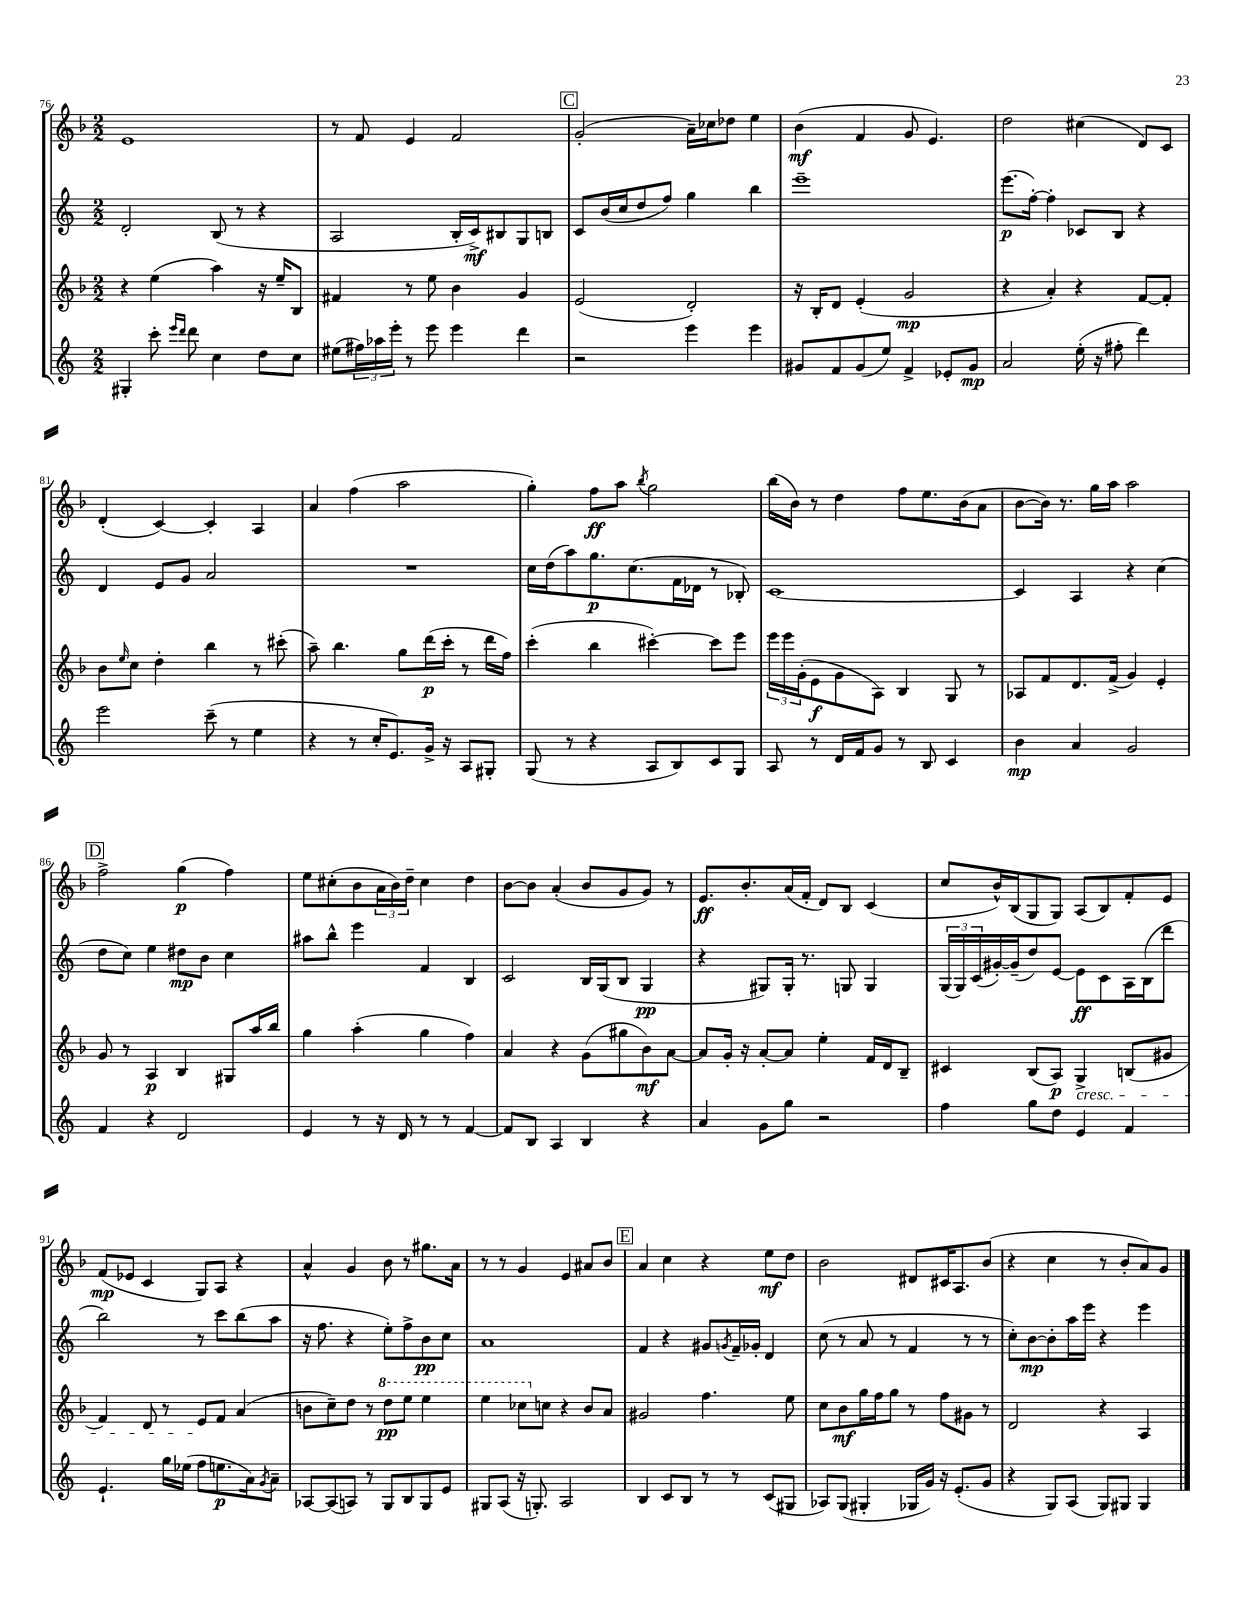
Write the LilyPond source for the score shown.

<<
\new StaffGroup <<
\new Staff = "s0" {
    \clef treble \key f \major \numericTimeSignature \time 2/2
    e'1 |
    r8 f'8 e'4 f'2 |
    \mark \markup { \box "C" } g'2-.( a'16--) ces''16 des''8 e''4 |
    bes'4\mf( f'4 g'8 e'4.) |
    d''2 cis''4( d'8) c'8 |
    d'4-.( c'4~) c'4-. a4 |
    a'4 f''4( a''2 |
    g''4-.) f''8\ff a''8 \acciaccatura { bes''8 } g''2 |
    bes''16( bes'16) r8 d''4 f''8 e''8. bes'16( a'8 |
    bes'8~ bes'16) r8. g''16 a''16 a''2 |
    \mark \markup { \box "D" } f''2-> g''4\p( f''4) |
    e''8 cis''8-.( bes'8 \tuplet 3/2 { a'16 bes'16) d''16-- } cis''4 d''4 |
    bes'8~ bes'8 a'4-.( bes'8 g'8 g'8) r8 |
    e'8.\ff bes'8.-. a'16( f'16-. d'8) bes8 c'4( |
    c''8 bes'16-^) bes16( g8 g8) a8( bes8) f'8-. e'8 |
    f'8\mp( ees'8 c'4 g8) a8 r4 |
    a'4-^ g'4 bes'8 r8 gis''8. a'16 |
    r8 r8 g'4 e'4 ais'8 bes'8 |
    \mark \markup { \box "E" } a'4 c''4 r4 e''8\mf d''8 |
    bes'2 dis'8 cis'16 a8. bes'8( |
    r4 c''4 r8 bes'8-. a'8) g'8 \bar "|." |
}
\new Staff = "s1" {
    \clef treble \key c \major \numericTimeSignature \time 2/2
    d'2-. b8( r8 r4 |
    a2 b16-. c'16->\mf) bis8 g8 b8 |
    \mark \markup { \box "C" } c'8 b'16( c''16 d''8 f''8) g''4 b''4 |
    e'''1-- |
    e'''8.\p( f''16~-.) f''4-. ces'8 b8 r4 |
    d'4 e'8 g'8 a'2 |
    R1 |
    c''16 d''16( a''8) g''8.\p c''8.( f'16 des'16 r8 bes8-.) |
    c'1~ |
    c'4 a4 r4 c''4( |
    \mark \markup { \box "D" } d''8 c''8) e''4 dis''8\mp b'8 c''4 |
    ais''8 b''8-^ e'''4 f'4 b4 |
    c'2 b16 g16( b8 g4\pp |
    r4 gis8) gis16-. r8. g8 g4 |
    \tuplet 3/2 { g16( g16) c'16( } gis'16~-.) gis'16--( d''8) e'8~ e'8\ff c'8 a16 b16( d'''8 |
    b''2) r8 c'''8 b''8( a''8 |
    r16 f''8. r4 e''8-.) f''8-> b'8\pp c''8 |
    a'1 |
    \mark \markup { \box "E" } f'4 r4 gis'8 \acciaccatura { g'8 } f'16-- ges'16-. d'4 |
    c''8( r8 a'8 r8 f'4 r8 r8 |
    c''8-.) b'8~\mp b'8-. a''16 e'''16 r4 e'''4 \bar "|." |
}
\new Staff = "s2" {
    \clef treble \key f \major \numericTimeSignature \time 2/2
    r4 e''4( a''4) r16 e''16-- bes8 |
    fis'4 r8 e''8 bes'4 g'4 |
    \mark \markup { \box "C" } e'2( d'2-.) |
    r16 bes16-. d'8 e'4-.( g'2\mp |
    r4 a'4-.) r4 f'8~ f'8-. |
    bes'8 \grace { e''16 } c''8 d''4-. bes''4 r8 cis'''8-.( |
    a''8--) bes''4. g''8 d'''16\p( c'''16-. r8 d'''16 f''16) |
    c'''4-.( bes''4 cis'''4~-.) cis'''8 e'''8 |
    \tuplet 3/2 { e'''16 e'''16 g'16-.( } e'8\f g'8 a8) bes4 g8 r8 |
    aes8 f'8 d'8. f'16->( g'4) e'4-. |
    \mark \markup { \box "D" } g'8 r8 a4\p bes4 gis8 a''16 bes''16 |
    g''4 a''4-.( g''4 f''4) |
    a'4 r4 g'8( gis''8 bes'8\mf) a'8~ |
    a'8 g'16-. r16 a'8~-. a'8 e''4-. f'16 d'16 bes8-- |
    cis'4 bes8( a8\p) g4->\cresc b8( gis'8 |
    f'4) d'8 r8 e'8\! f'8 a'4( |
    b'8 c''8--) d''8 r8 \ottava #1 d'''8\pp e'''8 e'''4 |
    e'''4 ces'''8 \ottava #0 c''!8 r4 bes'8 a'8 |
    \mark \markup { \box "E" } gis'2 f''4. e''8 |
    c''8 bes'8\mf g''16 f''16 g''8 r8 f''8 gis'8 r8 |
    d'2 r4 a4 \bar "|." |
}
\new Staff = "s3" {
    \clef treble \key c \major \numericTimeSignature \time 2/2
    gis4-. c'''8-. \grace { e'''16 d'''16 } d'''8 c''4 d''8 c''8 |
    eis''8( \tuplet 3/2 { fis''16) aes''16 e'''16-. } r8 e'''8 e'''4 d'''4 |
    \mark \markup { \box "C" } r2 e'''4 e'''4 |
    gis'8 f'8 gis'8( e''8) f'4-> ees'8-. gis'8\mp |
    a'2 e''16-.( r16 fis''8-. d'''4) |
    e'''2 c'''8--( r8 e''4 |
    r4 r8 c''16-. e'8.) g'16-> r16 a8 gis8-. |
    g8( r8 r4 a8 b8) c'8 g8 |
    a8 r8 d'16 f'16 g'8 r8 b8 c'4 |
    b'4\mp a'4 g'2 |
    \mark \markup { \box "D" } f'4 r4 d'2 |
    e'4 r8 r16 d'16 r8 r8 f'4~ |
    f'8 b8 a4 b4 r4 |
    a'4 g'8 g''8 r2 |
    f''4 g''8 d''8 e'4 f'4 |
    e'4.-! g''16 ees''16( f''8 e''8.\p a'16) \acciaccatura { g'8 } a'8-- |
    aes8~ aes8( a8) r8 g8 b8 g8 e'8 |
    gis8 a8( r16 g8.-.) a2 |
    \mark \markup { \box "E" } b4 c'8 b8 r8 r8 c'8( gis8 |
    aes8) g8( gis4-. ges16 g'16) r16 e'8.-.( g'8 |
    r4 g8) a8( g8) gis8 gis4 \bar "|." |
}
>>
>>
\layout { \context { \Score currentBarNumber = #76 } }
